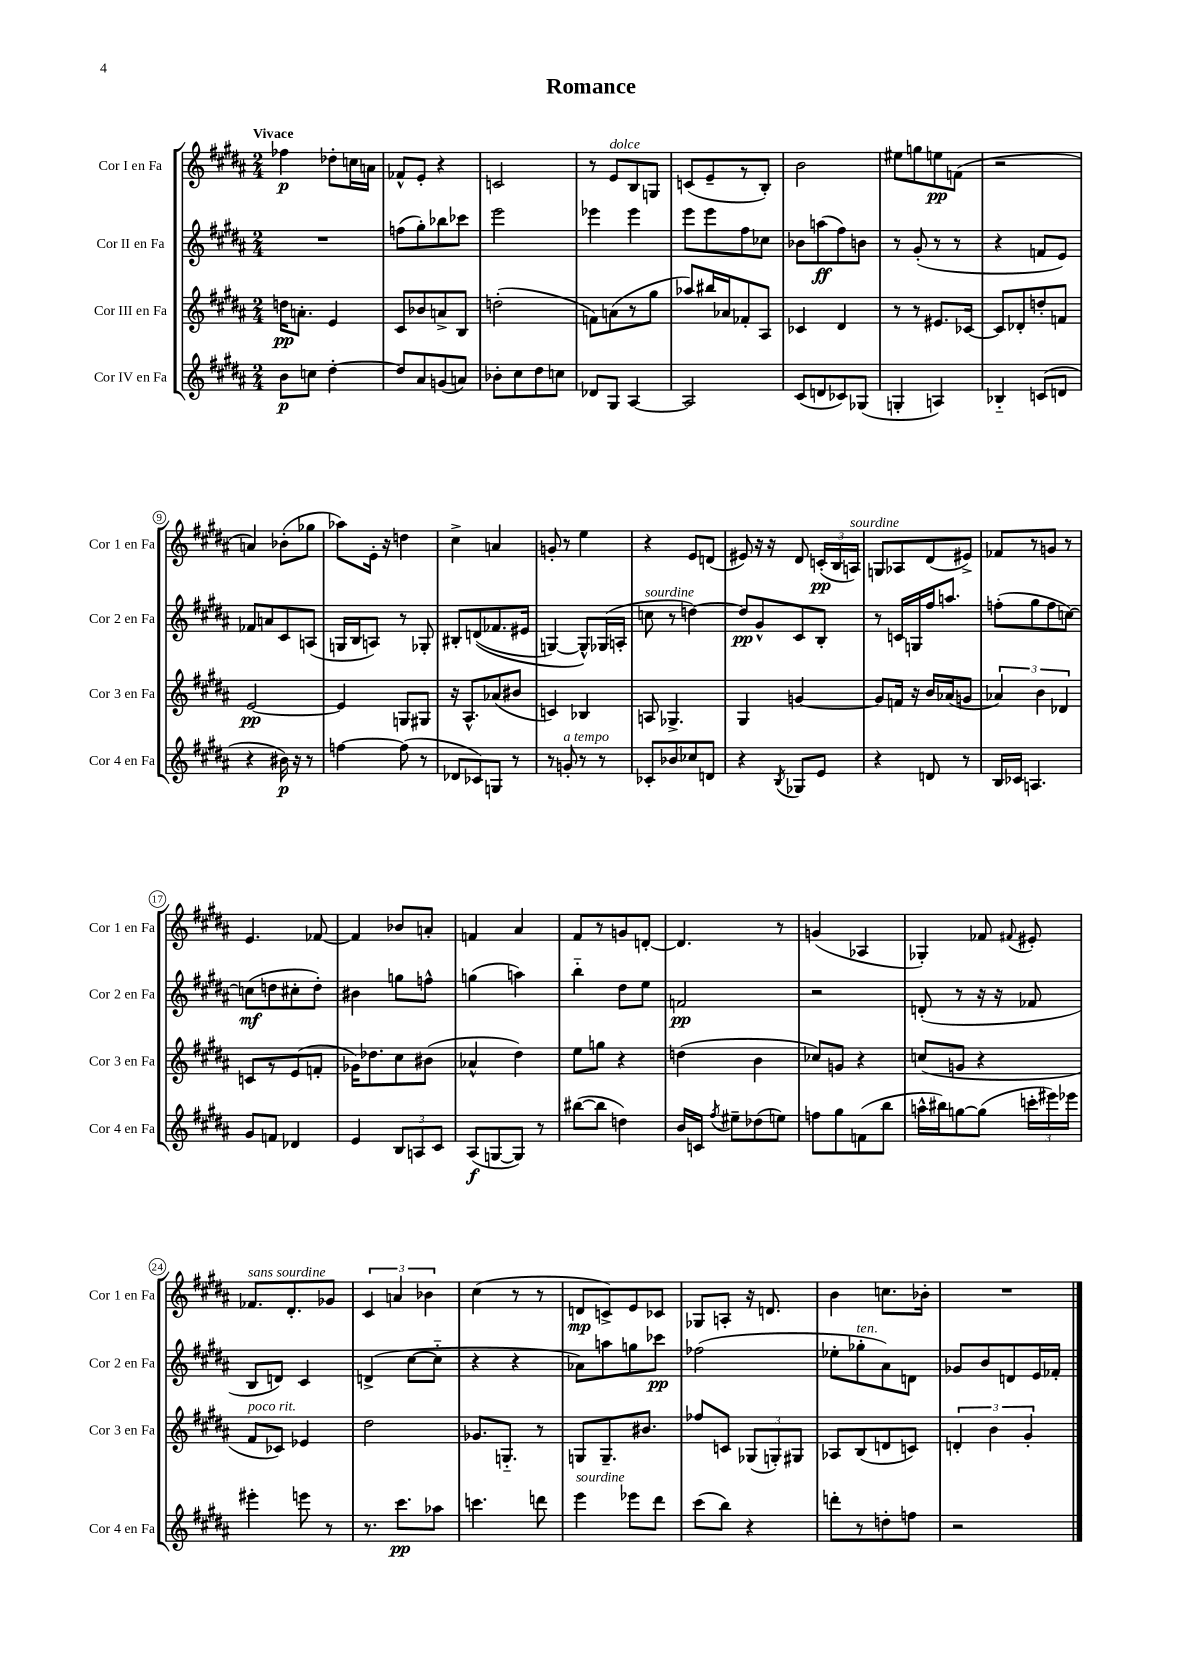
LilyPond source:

\header { title = "Romance" }
<<
\new StaffGroup <<
\new Staff = "s0" \with { instrumentName = "Cor I en Fa" shortInstrumentName = "Cor 1 en Fa" } {
    \clef treble \key b \major \numericTimeSignature \time 2/4 \tempo "Vivace"
    \autoBeamOff fes''4\p des''8[-. c''16 a'16] |
    fes'8[-^ e'8]-. r4 |
    c'2 |
    r8 e'8[^\markup { \italic "dolce" } b8 g8] |
    c'8[( e'8-- r8 b8]-.) |
    b'2 |
    eis''8[ g''8 e''8\pp f'8]( |
    r2 |
    a'4) bes'8[-.( ges''8] |
    aes''8[) e'16]-. r16 d''4 |
    cis''4-> a'4 |
    g'8-. r8 e''4 |
    r4 e'8[ d'8]( |
    eis'8) r16 r16 dis'8 \tuplet 3/2 { c'16[-.\pp( b16 a16]^\markup { \italic "sourdine" }) } |
    g8[ aes8 dis'8( eis'8]->) |
    fes'8[ r8 g'8] r8 |
    e'4. fes'8~ |
    fes'4 bes'8[ a'8]-. |
    f'4 ais'4 |
    fis'8[ r8 g'8 d'8]~-. |
    d'4. r8 |
    g'4( aes4 |
    ges4-.) fes'8 \appoggiatura { fis'8 } eis'8-. |
    fes'8.[^\markup { \italic "sans sourdine" } dis'8.-. ges'8] |
    \tuplet 3/2 { cis'4 a'4 bes'4 } |
    cis''4( r8 r8 |
    d'8[\mp c'8->) e'8 ces'8] |
    ges8[ a8]-. r16 d'8. |
    b'4 c''8.[ bes'16]-. |
    R2 \bar "|." |
}
\new Staff = "s1" \with { instrumentName = "Cor II en Fa" shortInstrumentName = "Cor 2 en Fa" } {
    \clef treble \key b \major \numericTimeSignature \time 2/4
    \autoBeamOff R2 |
    f''8[( gis''8-.) bes''8 ces'''8] |
    e'''2 |
    ees'''4 ees'''4 |
    e'''8[ e'''8 fis''8 ces''8] |
    bes'8[ a''8\ff( fis''8) b'8] |
    r8 gis'8-.( r8 r8 |
    r4 f'8[ e'8]) |
    fes'8[ a'8 cis'8 a8]( |
    g16[ b16 a8]) r8 ges8-. |
    bis8[-. d'8(\( fes'8. eis'16] |
    g4~) g8[-^\) ges16( a16]-. |
    c''8^\markup { \italic "sourdine" } r8 d''4~) |
    d''8[\pp gis'8-^ cis'8 b8]-. |
    r8 c'16[ g16 fis''16 a''8.] |
    f''8[-.( gis''8 f''8 c''8]~) |
    c''8[\mf( d''8 cis''8-. d''8]-.) |
    bis'4 g''8[ f''8]-^ |
    g''4( a''4) |
    b''4-_ dis''8[ e''8] |
    f'2\pp |
    r2 |
    d'8-.( r8 r16 r16 fes'8 |
    b8[ d'8]) cis'4 |
    d'4->( cis''8[~ cis''8]-_ |
    r4 r4 |
    aes'8[) a''8 g''8 ces'''8]\pp |
    fes''2( |
    ees''8[-. ges''8-.^\markup { \italic "ten." } ais'8) d'8] |
    ges'8[ b'8 d'8 e'16 fes'16]-. \bar "|." |
}
\new Staff = "s2" \with { instrumentName = "Cor III en Fa" shortInstrumentName = "Cor 3 en Fa" } {
    \clef treble \key b \major \numericTimeSignature \time 2/4
    \autoBeamOff d''16[\pp a'8.]-. e'4 |
    cis'8[ bes'8 a'8-> b8] |
    d''2-.( |
    f'8[) a'8( r8 gis''8] |
    aes''8[) bis''16 aes'16 fes'8-. ais8] |
    ces'4 dis'4 |
    r8 r8 eis'8.[ ces'16]~ |
    ces'8[ des'8-. d''8-. f'8] |
    e'2~\pp |
    e'4 g8[ gis8] |
    r16 ais8.[-^ aes'8( bis'8] |
    c'4) bes4 |
    a8 ges4.-> |
    gis4 g'4~ |
    g'8[ f'16] r16 b'16[ aes'16( g'8] |
    \tuplet 3/2 { aes'4) b'4 des'4 } |
    c'8[ r8 e'8( f'8]-. |
    ges'16[) des''8. cis''8 bis'8]( |
    aes'4-^ dis''4) |
    e''8[ g''8] r4 |
    d''4( b'4 |
    ces''8[) g'8] r4 |
    c''8[( g'8] r4 |
    fis'8[^\markup { \italic "poco rit." } ces'8]) ees'4 |
    dis''2 |
    ges'8.[ g8.]-_ r8 |
    g8[ g8.-- bis'8.] |
    fes''8[ c'8] \tuplet 3/2 { ges8[( g8-.) gis8] } |
    aes8[ b8( d'8 c'8]) |
    \tuplet 3/2 { d'4-. b'4 gis'4-. } \bar "|." |
}
\new Staff = "s3" \with { instrumentName = "Cor IV en Fa" shortInstrumentName = "Cor 4 en Fa" } {
    \clef treble \key b \major \numericTimeSignature \time 2/4
    \autoBeamOff b'8[\p c''8] dis''4~-. |
    dis''8[ ais'8 g'8( a'8]) |
    bes'8[-. cis''8 dis''8 c''8] |
    des'8[ gis8] ais4~ |
    ais2 |
    cis'8[( d'8 ces'8) ges8]( |
    g4-. a4) |
    bes4-_ c'8[( d'8] |
    r4 bis'16\p) r16 r8 |
    f''4~ f''8( r8 |
    des'8[ ces'8) g8] r8 |
    r8 g'8-.^\markup { \italic "a tempo" } r8 r8 |
    ces'8[-. bes'8 ces''8 d'8] |
    r4 \acciaccatura { b8 } ges8[ e'8] |
    r4 d'8 r8 |
    b16[ ces'16] a4. |
    gis'8[ f'8] des'4 |
    e'4 \tuplet 3/2 { b8[ a8 cis'8] } |
    ais8[\f( g8~ g8]) r8 |
    bis''8[~( bis''8] d''4) |
    b'16[ c'16] \acciaccatura { fis''8 } eis''8[-- des''8( e''8]) |
    f''8[ gis''8 f'8( b''8] |
    a''16[-^ bis''16) g''8~ g''8]( \tuplet 3/2 { c'''16[-. eis'''16) ees'''16] } |
    eis'''4-. e'''8 r8 |
    r8. cis'''8.[\pp aes''8] |
    c'''4. d'''8 |
    e'''4^\markup { \italic "sourdine" } ees'''8[ dis'''8] |
    cis'''8[( b''8]) r4 |
    d'''8[-. r8 d''8-. f''8] |
    r2 \bar "|." |
}
>>
>>
\layout { \context { \Score \override BarNumber.stencil = #(make-stencil-circler 0.1 0.3 ly:text-interface::print) } }
